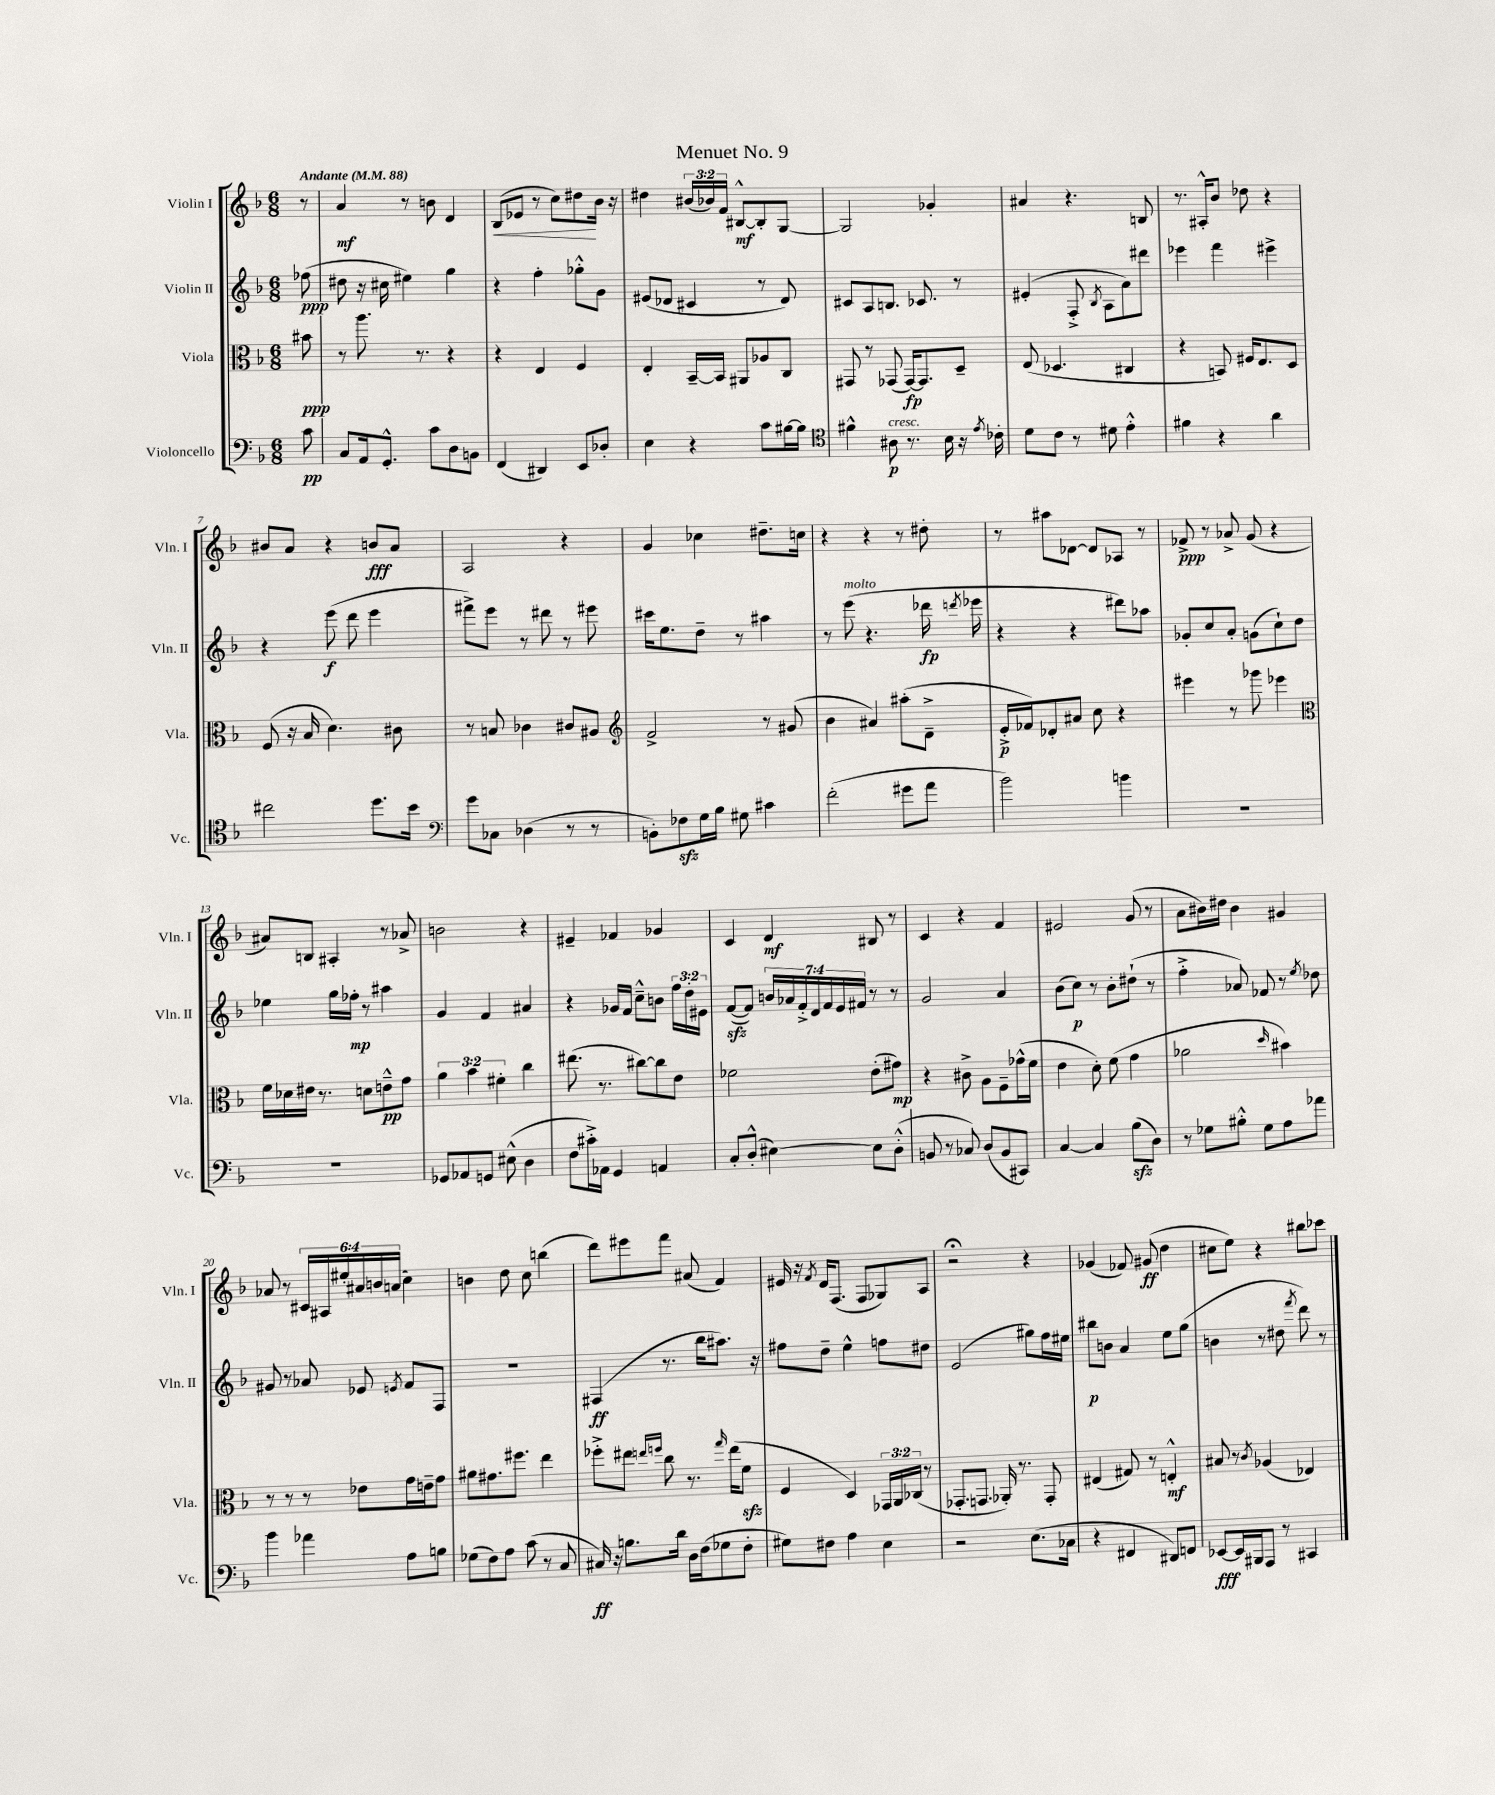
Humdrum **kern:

**kern	**kern	**kern	**kern
*staff4	*staff3	*staff2	*staff1
*clefF4	*clefC3	*clefG2	*clefG2
*k[b-]	*k[b-]	*k[b-]	*k[b-]
*M6/8	*M6/8	*M6/8	*M6/8
*MM88	*MM88	*MM88	*MM88
8c	8b#	(8ff-	8r
=	=	=	=
8C	8r	8dd#	4a
16AA	8.aa	16r	.
8.GG'^^	.	16cc#	.
.	.	4ee#)	8r
.	8.r	.	.
8c	.	.	8b
8D	4r	4gg	4d
8BB	.	.	.
=	=	=	=
(4FF	4r	4r	(8B-
.	.	.	8e-
4DD#)	4E	4ff'	8r
.	.	.	8cc)
8EE	4F	8gg-'^^	8dd#
8D-'	.	8g	16b-
.	.	.	16r
=	=	=	=
4E	4E'	(8e#	4dd#
.	.	8d-	.
4r	[16BB-~	4c#	(24b#
.	.	.	24b-)
.	16BB-]	.	.
.	.	.	24f
.	8AA#	.	[8B#^^
8c	8A-	8r	8B#']
[16B#	8C	8d-)	[8G
16B#]	.	.	.
=	=	=	=
*clefC4	*	*	*
4f#^^	8GG#	8c#	2G]
.	8r	8A	.
8A#	(8GG-	8.B	.
8.r	[16GG-)	.	.
.	8.GG-]	8.c-	.
.	.	.	4g-'
16B-	.	.	.
16r	8D~	8r	.
8qe	.	.	.
16c-'	.	.	.
=	=	=	=
8d	(8E	(4e#'	4a#
8c	4.D-	.	.
8r	.	8F'^	4.r
.	.	8qB-	.
8d#	.	8A	.
4e'^^	4C#	8a)	.
.	.	8ddd#	8B
=	=	=	=
4f#	4r	4eee-	8.r
.	.	.	16A#'^^
4r	8BB)	4fff	8b-
.	16F#	.	8dd-
.	8.E	.	.
4a	.	4eee#^	4r
.	8D	.	.
=	=	=	=
2cc#	(8F	4r	8b#
.	16r	.	8a
.	16B-	.	.
.	4.d)	(8eee	4r
.	.	8ddd	.
8.dd	.	4eee	8b
.	8c#	.	8a
16b-	.	.	.
=	=	=	=
*clefF4	*	*	*
8g	8r	8fff#^)	2A
8C-	8B	8eee	.
(4D-	4c-	8r	.
.	.	8ddd#	.
8r	8c#	8r	4r
8r	8A#	8eee#	.
=	=	=	=
*	*clefG2	*	*
8BB')	2f^	16ccc#	4g
.	.	8.ee	.
8F-	.	.	.
16G	.	8dd~	4cc-
16B-	.	.	.
8G#	.	8r	.
4c#	8r	4aa#	8.dd#~
.	(8g#	.	.
.	.	.	16cc
=	=	=	=
(2f'	4b-	8r	4r
.	.	(8eee	.
.	4a#)	4.r	4r
8g#	(8aa#'	.	8r
8a	8d~^	16ddd-	8dd#'
.	.	8qddd	.
.	.	16eee-	.
=	=	=	=
2b-)	16e'^	4r	8r
.	16f-)	.	.
.	8d-'	.	8aa#
.	8a#	4r	[8d-
.	8cc	.	8d-]
4b	4r	8ddd#)	8A-
.	.	8aa-	8r
=	=	=	=
2.r	4eee#	8g-'	8f-^
.	.	8cc	8r
.	8r	8a'	8a-^
.	8ggg-	(8g	(8g
.	4eee-	8cc`)	4r
.	.	8dd	.
=	=	=	=
*	*clefC3	*	*
2.r	16f	4ee-	8a#)
.	16d-	.	.
.	16e#	.	8B
.	8.r	.	.
.	.	16gg	4A#'
.	.	16ff-'	.
.	8d	8r	.
.	8e~^^	4aa#	8r
.	8g	.	8a-^
=	=	=	=
8GG-	6a	4g	2b
8AA-	.	.	.
.	6b-	.	.
8GG	.	4f	.
.	6f#'	.	.
(8E#^^	.	.	.
4D	4cc	4a#	4r
=	=	=	=
8F	(8.ee#	4r	4e#~
16c#'^)	.	.	.
16AA-	8.r	.	.
4GG	.	16g-	4f-
.	.	16f	.
.	[8cc#)	8cc~^^	.
4AA	8cc#]	8b	4g-
.	8e	24ff	.
.	.	24dd'	.
.	.	24e#	.
=	=	=	=
8C'	2f-	([8f	4c
(8D'^^	.	8f])	.
[4E#)	.	28b	4d
.	.	28a-	.
.	.	28f'^	.
.	.	28d	.
.	.	28f	.
.	.	28e	.
.	.	28f#	.
8E#]	(8e'	8r	8B#
(8D'^^	8g#)	8r	8r
=	=	=	=
8BB	4r	2g	4c
8r	.	.	.
8C-)	8c#^	.	4r
(8D	8A	.	.
8BB	8F~	4a	4f
8CC#)	(16g-^^	.	.
.	16f	.	.
=	=	=	=
[4C	4e	(8b-	2e#
.	.	8cc)	.
4C]	8d')	8r	.
.	(8f	8b-'	.
(8B-	4g	(8dd#`	(8g
8D)	.	8r	8r
=	=	=	=
8r	2a-	4ff'^	8a
8G-	.	.	16b#)
.	.	.	16dd#
8B#'^^	.	8a-)	4b#
8G-	.	8f-	.
.	16qqdd	.	.
8A	4b#)	8r	4g#
.	.	8qee	.
8a-	.	8dd-	.
=	=	=	=
4b-	8r	8g#	8a-
.	8r	8r	8r
4a-	8r	8a-	24c#
.	.	.	24A#
.	.	.	24ee#'
.	8e-	8e-	24a#
.	.	.	24b
.	.	.	(24a
.	.	8qe	.
8A	16g	8f	4cc)
.	16e~	.	.
8B	8g	8F	.
=	=	=	=
(8G-	8a#	2.r	4b
8F)	8.g#	.	.
8A	.	.	8dd
.	8.ff#	.	.
(8c	.	.	8cc
8r	4ee	.	(4bb
8C	.	.	.
=	=	=	=
16C#)	8ff-'^	(4F#	8ddd)
16r	.	.	.
8.B	8ee#	.	8eee#
.	16qqee	.	.
.	16qqff	.	.
.	8cc	8.r	8fff
16d	.	.	.
16D	8.r	.	(8a#
(16F	.	16bb-	.
8G-	.	8.aa#)	4f)
.	16qqgg	.	.
.	(16ee	.	.
8F'	8f	.	.
.	.	16r	.
=	=	=	=
8G#)	4F	8ff#	16e#
.	.	.	16r
.	.	.	8qf
8F#	.	8dd~	16d
.	.	.	(8.F
4A	4D)	4ee^^	.
.	.	.	8F
4E	24GG-	8ff	8G-)
.	24AA	.	.
.	(24C-	.	.
.	8r	8dd#	8A
=	=	=	=
2r	8.GG-'	(2e	2r;
.	8.GG	.	.
.	16AA-')	.	.
.	8.r	.	.
(8.E	.	8gg#)	4r
.	8GG'	16ff	.
16C-	.	16ee#	.
=	=	=	=
4r	(4E#	8bb#	(4g-
.	.	8b	.
4FF#	8G#)	4a	8f-)
.	8r	.	(8g#
8DD#)	4E'^^	8ee	4dd
8FF	.	(8gg	.
=	=	=	=
[8EE-	8B#	4b	8cc#
16EE-]	8r	.	8ee)
16BBB#	.	.	.
.	8qc	.	.
8AAA	(4A-	8r	4r
8r	.	8dd#	.
.	.	8qfff	.
4CC#	4E-)	8ddd)	8bb#
.	.	8r	8ccc-
==	==	==	==
*-	*-	*-	*-
